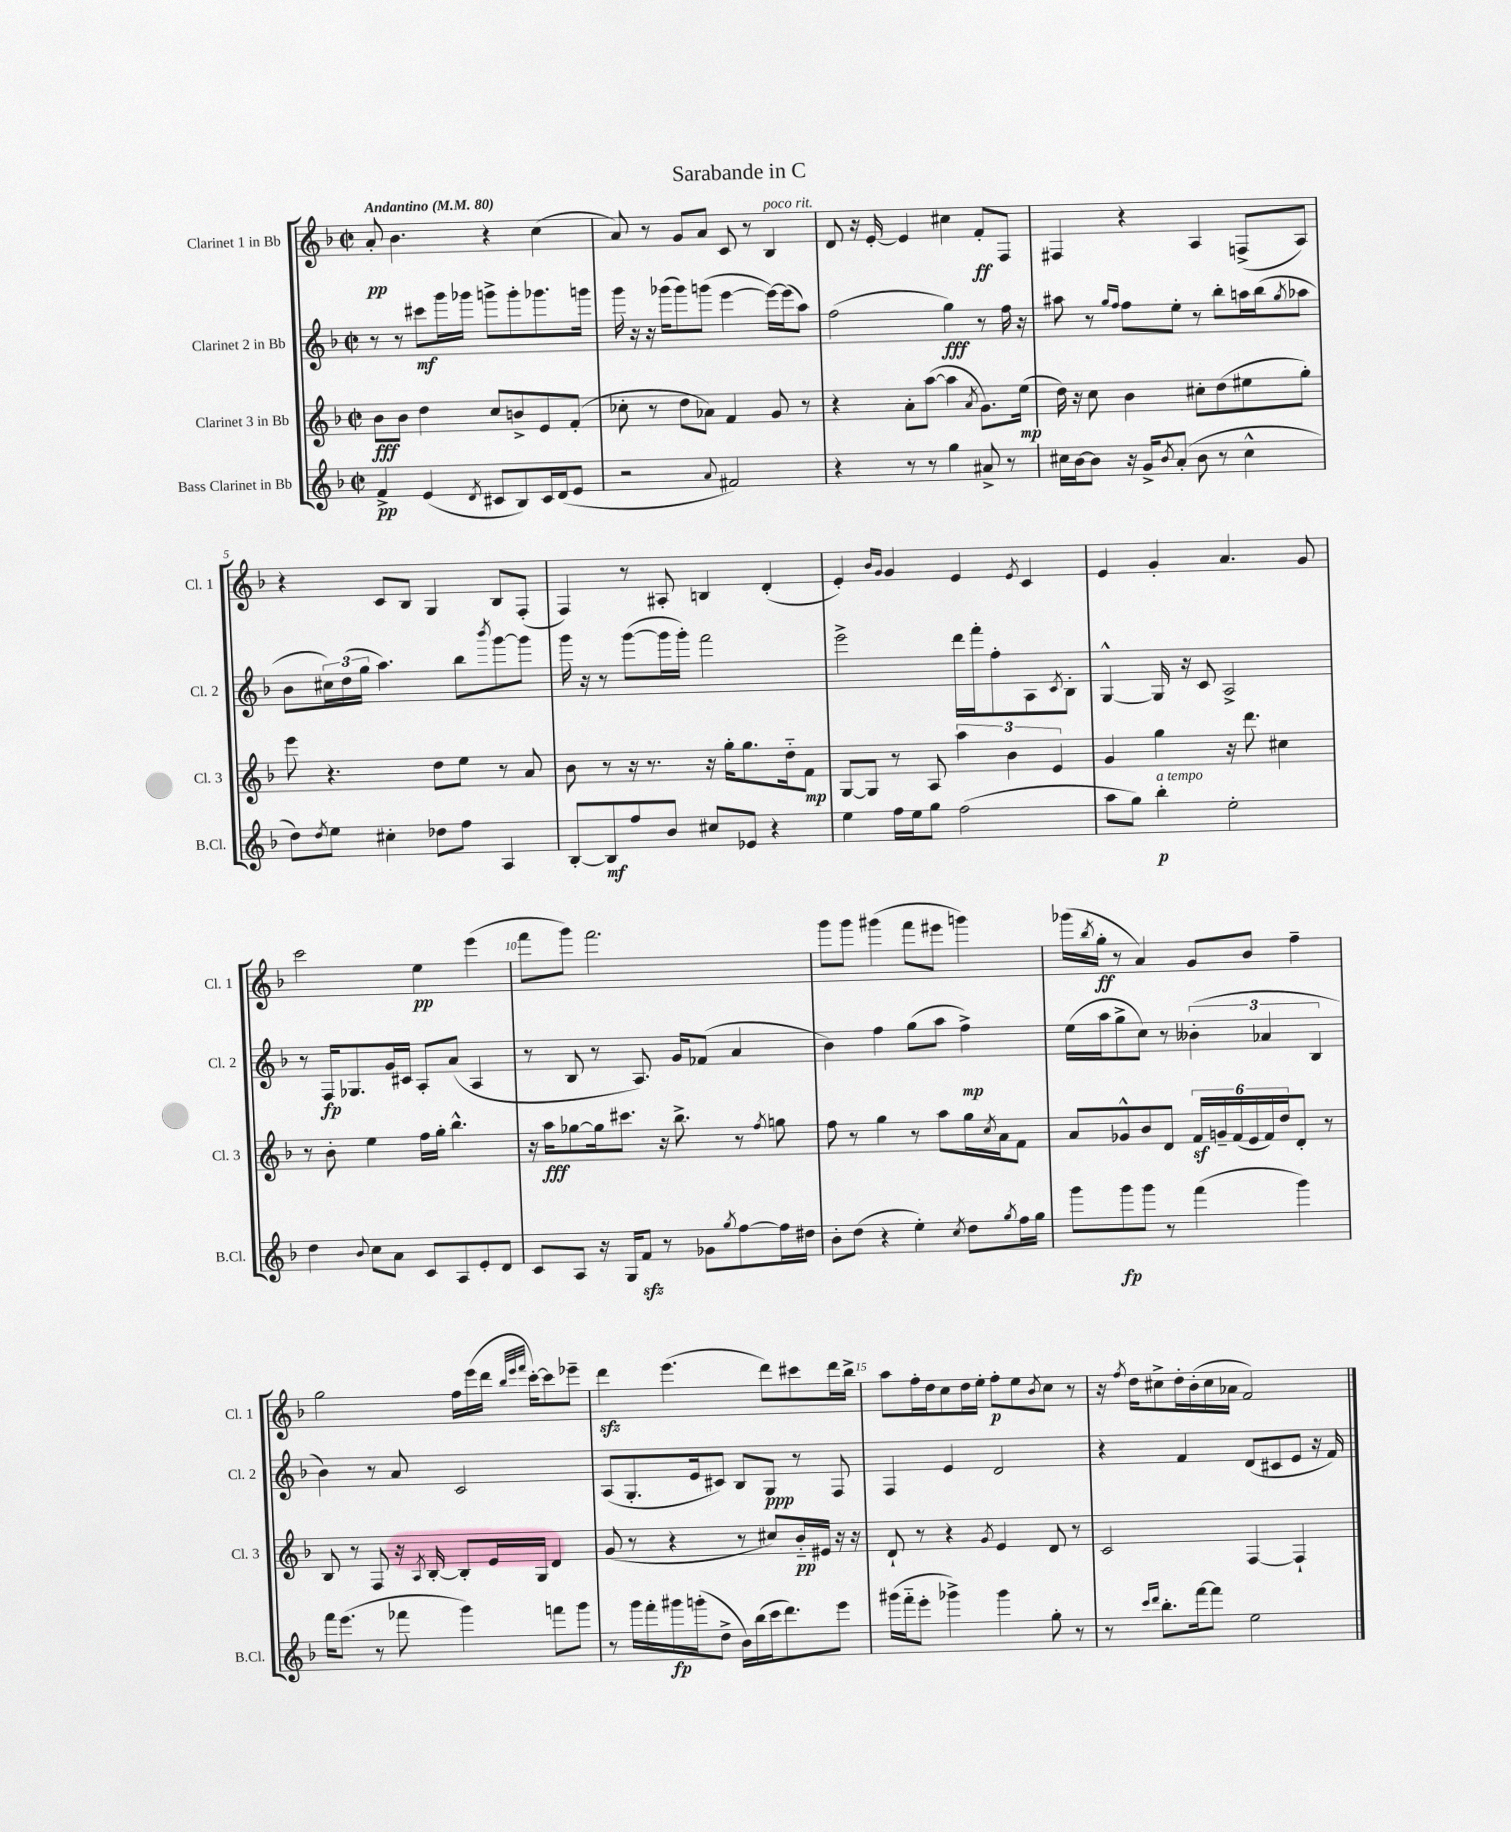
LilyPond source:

\header { title = "Sarabande in C" }
<<
\new StaffGroup <<
\new Staff = "s0" \with { instrumentName = "Clarinet 1 in Bb" shortInstrumentName = "Cl. 1" } {
    \clef treble \key f \major \defaultTimeSignature \time 2/2 \tempo "Andantino" 4 = 80
    a'8-.\pp bes'4. r4 c''4( |
    a'8) r8 g'8 a'8 c'8 r8 bes4^\markup { \italic "poco rit." } |
    d'8 r16 e'16~-. e'4 cis''4 f'8-.\ff f8 |
    fis4 r4 a4 f8->( a8) |
    r4 c'8 bes8 g4 bes8 f8-.( |
    f4) r8 ais8-. b4 d'4-.( |
    e'4-.) \grace { bes'16 g'16 } g'4 e'4 \acciaccatura { e'8 } c'4 |
    e'4 g'4-. a'4. g'8 |
    c'''2 e''4\pp e'''4( |
    f'''8 g'''8) f'''2. |
    g'''8 g'''8 gis'''4( f'''8 eis'''8 g'''4) |
    ges'''16( \acciaccatura { bes''8 } g''16-.\ff r8 a'4) g'8 bes'8 f''4-- |
    g''2 f''16 e'''16( d'''16 \grace { bes''32 e'''32 f'''32 } c'''16~-.) c'''8 ees'''8-- |
    d'''4\sfz e'''4.( d'''8) cis'''8 d'''16 bes''16-> |
    a''8 f''16-. d''16 c''8 d''16 e''16-. f''8-.\p e''8 \acciaccatura { bes'8 } c''8 r8 |
    r16 \acciaccatura { f''8 } d''16 cis''8-> d''16-. bes'16-.( cis''16 aes'16 f'2) \bar "|." |
}
\new Staff = "s1" \with { instrumentName = "Clarinet 2 in Bb" shortInstrumentName = "Cl. 2" } {
    \clef treble \key f \major \defaultTimeSignature \time 2/2
    r8 r8 cis'''8\mf g'''16 ges'''16 g'''8-> g'''8-. ges'''8. g'''16 |
    g'''16 r16 r16 ges'''16( ges'''8) g'''8( e'''4~ e'''16~) e'''16( a''8) |
    f''2( g''4\fff) r8 f''16 r16 |
    ais''8 r8 \grace { g''16 f''16 } f''8 e''8-. r8 bes''8-. a''16 bes''16( \acciaccatura { g''8 } aes''8 |
    bes'8 \tuplet 3/2 { cis''16) d''16( g''16 } a''4.) bes''8 \acciaccatura { bes'''8 } g'''8~ g'''8 |
    g'''16 r16 r8 g'''8~( g'''16 g'''16-.) f'''2 |
    e'''2-> d'''16 f'''16-. f''8-. a8 \acciaccatura { c'8 } bes8-. |
    g4~-^ g16 r16 c'8 a2-> |
    r8 f16\fp ges8. g'16 cis'16 a8-. a'8( a4 |
    r8 bes8 r8 a8.) g'16 fes'8( a'4 |
    bes'4) f''4 g''8( a''8 f''4->\mp) |
    e''16( a''16 g''8-> c''8) r8 \tuplet 3/2 { beses'4-.( aes'4 bes4 } |
    bes'4) r8 a'8 c'2 |
    a8( g8.-. e'16 cis'8) bes8 g8\ppp r8 f8 |
    f4 e'4 d'2 |
    r4 f'4 d'8( cis'8 e'8 r16 f'16) \bar "|." |
}
\new Staff = "s2" \with { instrumentName = "Clarinet 3 in Bb" shortInstrumentName = "Cl. 3" } {
    \clef treble \key f \major \defaultTimeSignature \time 2/2
    bes'8\fff bes'8 d''4 c''8 b'8-> e'8 f'8-.( |
    ces''8-. r8 d''8 aes'8) f'4 g'8 r8 |
    r4 a'8-. a''8~( a''4 \acciaccatura { a'8 } g'8.) e''16\mp( |
    d''16) r16 c''8 bes'4 cis''8-. d''8( eis''8 g''8-.) |
    e'''8 r4. d''8 e''8 r8 a'8 |
    bes'8 r8 r16 r8. r16 g''16-. g''8. d''16-_ f'8\mp |
    g8~ g8 r8 a8 \tuplet 3/2 { a''4 bes'4 e'4 } |
    g'4 g''4 r16 d'''8. cis''4 |
    r8 bes'8-. e''4 f''16 g''16-. bes''4.-^ |
    r16 a''16\fff ges''8~ ges''16 cis'''8. r16 bes''8.-> r8 \acciaccatura { f''8 } g''8 |
    f''8 r8 g''4 r8 a''8 g''16 \acciaccatura { c''8 } a'16 f'8 |
    a'8 ges'8-^ bes'8 d'8 \tuplet 6/4 { f'16\sf g'16-- f'16( e'16 f'16) d''16 } d'8-. r8 |
    bes8 r8 f8 r16 \acciaccatura { a8 } bes16~-. bes8-. e'16 g16 d'4 |
    g'8( r8 r4 r8 cis''8) bes'16-_\pp eis'16 r16 r16 |
    d'8-! r8 r4 \acciaccatura { g'8 } e'4 d'8 r8 |
    c'2 f4~ f4-! \bar "|." |
}
\new Staff = "s3" \with { instrumentName = "Bass Clarinet in Bb" shortInstrumentName = "B.Cl." } {
    \clef treble \key f \major \defaultTimeSignature \time 2/2
    f'4->\pp e'4( \acciaccatura { d'8 } cis'8 bes8) cis'16 d'16( e'8 |
    r2 \appoggiatura { a'8 } fis'2) |
    r4 r8 r8 g''4 ais'8-> r8 |
    cis''16 bes'16~ bes'8 r16 g'16-> \acciaccatura { bes'8 } a'8-.( bes'8 r8 cis''4-^ |
    d''8) \acciaccatura { d''8 } e''8 cis''4-. des''8 f''8 a4 |
    bes8~-. bes8\mf f''8 bes'8 cis''8 ees'8 r4 |
    e''4 f''16 e''16 g''8 f''2( |
    a''8 g''8) bes''4-.\p^\markup { \italic "a tempo" } e''2-. |
    d''4 \appoggiatura { bes'8 } c''8 a'8 c'8 a8 e'8-. d'8 |
    c'8 a8 r16 g16 f'8\sfz r8 ges'8 \acciaccatura { g''8 } f''8~ f''16 dis''16 |
    bes'8-. d''8( r4 e''4-.) \acciaccatura { c''8 } d''8 \acciaccatura { g''8 } f''16 g''16 |
    g'''8 g'''8\fp g'''8 r8 f'''4( g'''4) |
    f'''16 e'''8.( r8 fes'''8 g'''4) f'''8 g'''8 |
    r8 g'''16 f'''16-. gis'''16\fp g'''16-.( d''8-> bes'16) bes''16( c'''16 d'''8.) e'''8 |
    gis'''16( f'''16-_ e'''8-. ges'''4->) ges'''4 g''8-. r8 |
    r8 \grace { c'''16 d'''16 } bes''8.-. f'''16~ f'''8 e''2 \bar "|." |
}
>>
>>
\layout { \context { \Score \override BarNumber.break-visibility = ##(#f #t #t) barNumberVisibility = #(every-nth-bar-number-visible 5) } }
